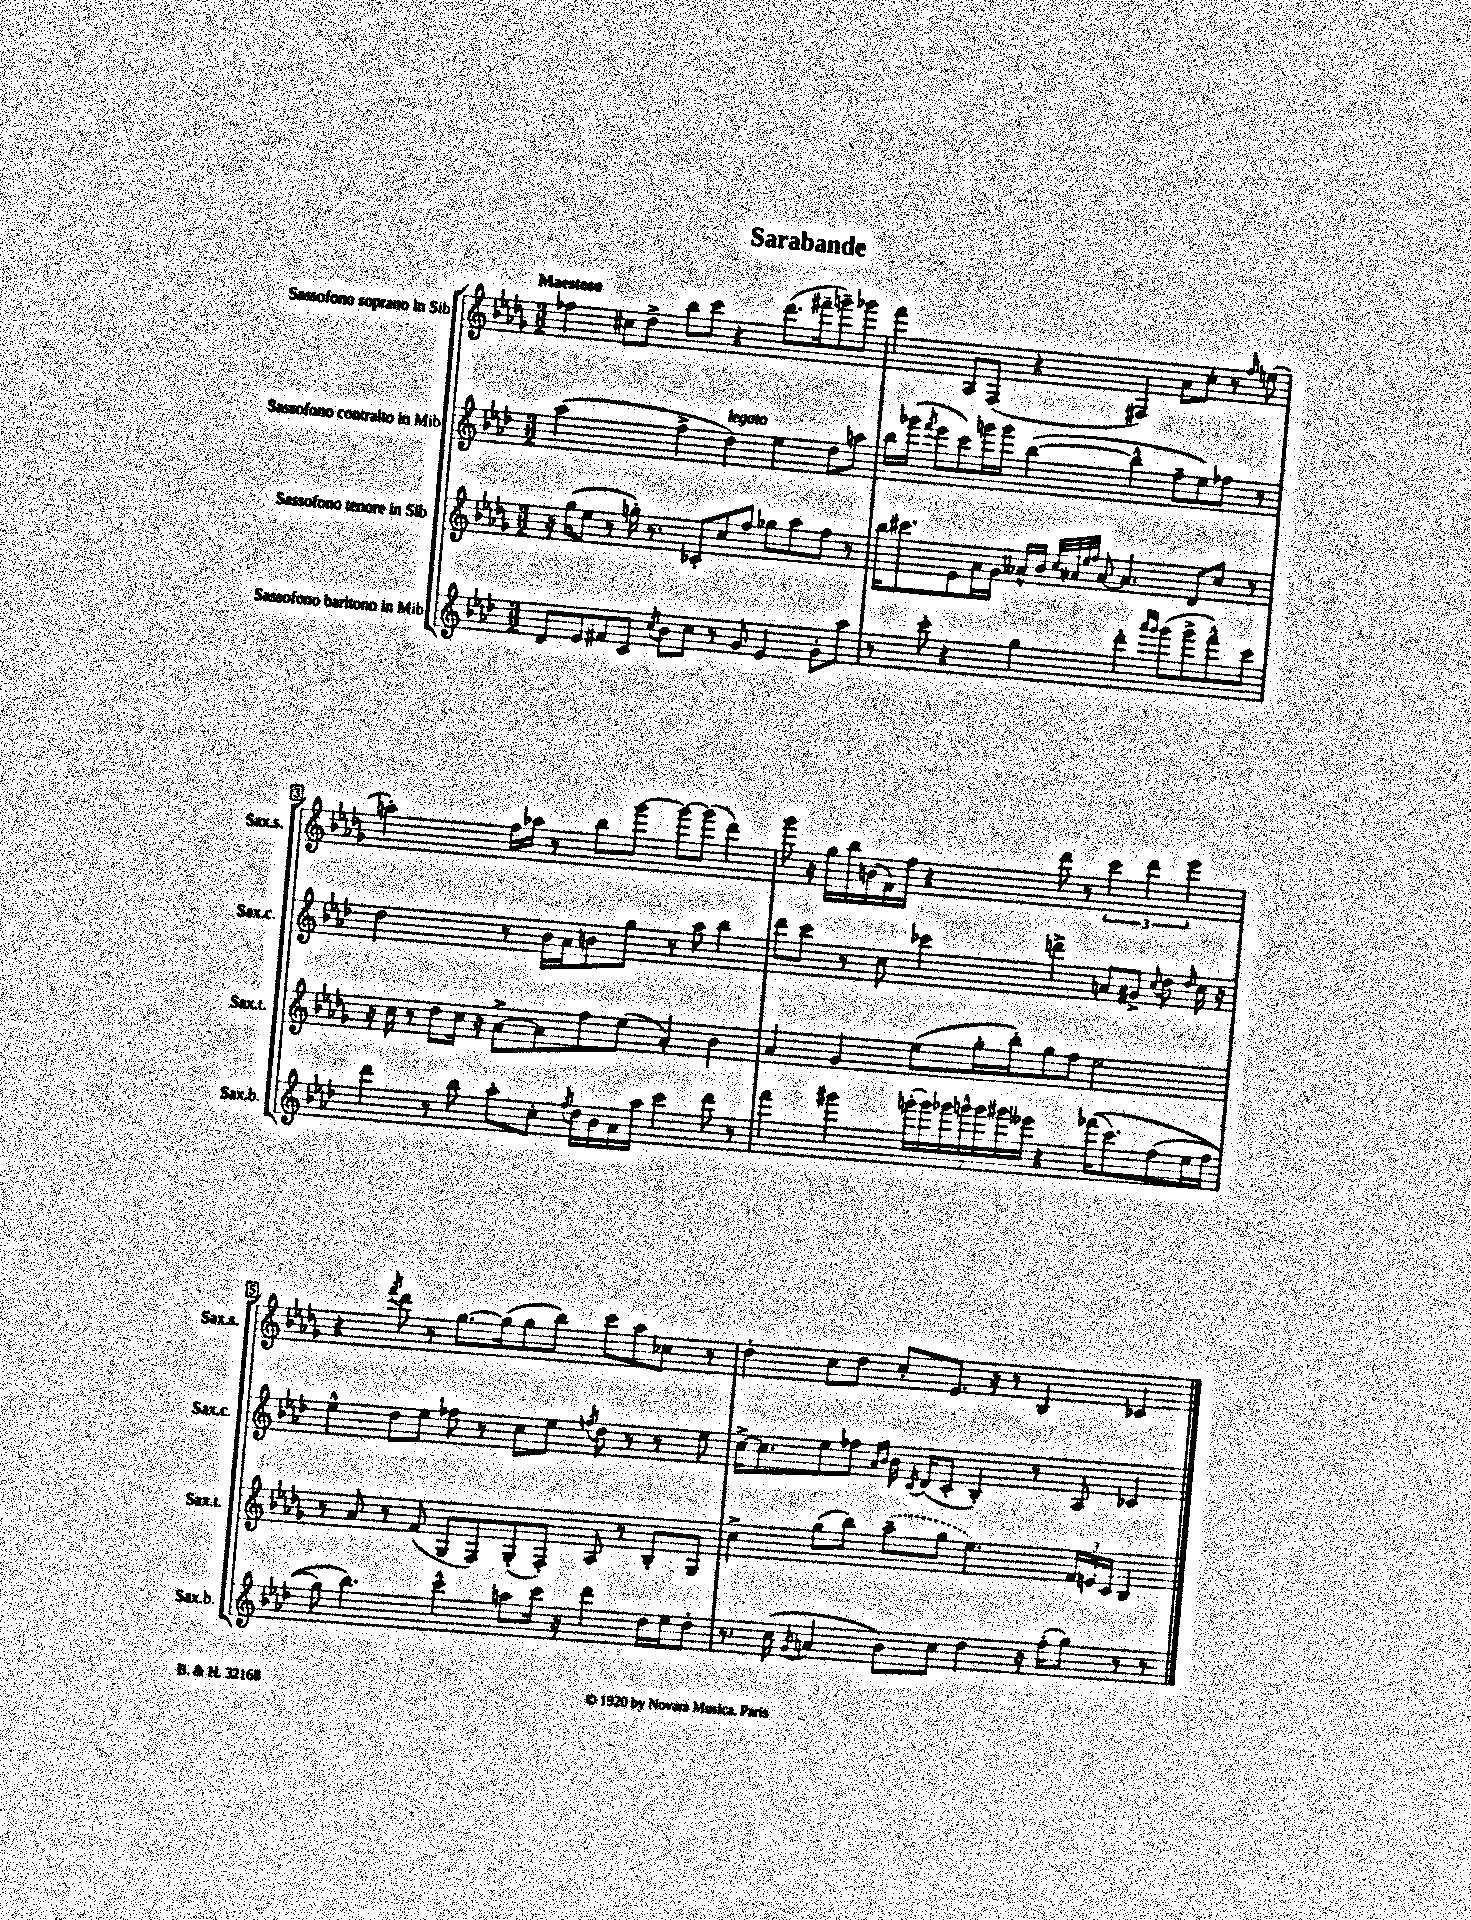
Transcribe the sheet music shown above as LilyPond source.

\header { title = "Sarabande" }
<<
\new StaffGroup <<
\new Staff = "s0" \with { instrumentName = "Sassofono soprano in Sib" shortInstrumentName = "Sax.s." } {
    \clef treble \key des \major \numericTimeSignature \time 3/2 \tempo "Maestoso"
    \autoBeamOff fes''4 cis''8[ des''8]-> bes''8[ c'''8] r4 des'''8.[( fis'''16-- g'''8--) ges'''8] |
    f'''4 aes8[ f8]( r4 fis4) aes'8[ c''8]-. r8 \grace { f''16 } e''8( |
    a''2-.) f''16[ aes''16] r8 bes''8[ ges'''8]~ ges'''8[~ ges'''8]( des'''4) |
    ges'''8 r16 ges''16[ bes''16 b'16( f'16) f''16] r4 des'''8 r8 \tuplet 3/2 { c'''4 des'''4 ees'''4 } |
    r4 \acciaccatura { f'''8 } des'''8 r8 ges''8.[~ ges''16( ges''8 bes''8]) c'''8[ aes''8 ces''8] r8 |
    des''4-. c''8[ des''8] c''8[-. ees'8.] r16 r8 bes4 ces'4 \bar "|." |
}
\new Staff = "s1" \with { instrumentName = "Sassofono contralto in Mib" shortInstrumentName = "Sax.c." } {
    \clef treble \key aes \major \numericTimeSignature \time 3/2
    \autoBeamOff aes''2( f''4-> des''4^\markup { \italic "legato" }) ees''4 des''8[ a''8] |
    bes''16[ ges'''16]( \acciaccatura { f'''8 } ees'''8[ c'''8) g'''16 g'''16] bes''4~( bes''4-^ f''8[-- ees''8) fes''8] r8 |
    des''2 r8 bes'16[ aes'16 b'8 g''8] r8 aes''8 bes''4 |
    des'''8[ c'''8] r8 c''8 ces'''4 d'''4-> a'8[ gis'8]-> \appoggiatura { c''8 } des''8 \grace { des''16 } c''16 r16 |
    ees''4-^ des''8[ ees''8] fes''8 r8 c''8[ ees''8] \acciaccatura { f''8 } des''8 r8 r8 ees''8 |
    c''16[~-> c''8. ees''8 fes''8] \grace { aes'16[ bes'16] } bes'16 \acciaccatura { c'8 } des'16[( c'8]-. bes4-.) r8 aes8 ces'4 \bar "|." |
}
\new Staff = "s2" \with { instrumentName = "Sassofono tenore in Sib" shortInstrumentName = "Sax.t." } {
    \clef treble \key des \major \numericTimeSignature \time 3/2
    \autoBeamOff r16 ges''16[( ees''8] r8 g''16-.) r8. ces'8[-. c''8 f''8] ges''8[ aes''8 f''8] r8 |
    bes''16[ cis'''8. ees'8 aes'16 ges'16] aeses'16[-^ bes'16] \grace { c''32[ aes'32 ees''32 f''32] } aes'8~ aes'4. des'8[ c''8] r8 |
    r16 c''16 r8 des''8[ c''16] r16 aes'8[~-> aes'8 f''8 ees''8]( aes'4-.) bes'4 |
    aes'4 ges'4 ees''8[( ges''16-. bes''16-.) ges''8 f''8] ees''2 |
    r8 aes'8 r8 f'8( ges8[ f8) ges8-.( f8]-.) aes8 r8 bes8[-. ges8] |
    c''4-> ges''8[( bes''8]) \once \slurDashed aes''8[--( ges''8] ees''4.) \tuplet 3/2 { f'16[ e'16 c'16] } bes4 \bar "|." |
}
\new Staff = "s3" \with { instrumentName = "Sassofono baritono in Mib" shortInstrumentName = "Sax.b." } {
    \clef treble \key aes \major \numericTimeSignature \time 3/2
    \autoBeamOff des'8[ ees'8 fis'8 c'8] \acciaccatura { c''8 } bes'8[ c''8] r8 g'8 ees'4 g'8[-. aes''8] |
    r8 c'''8-. r4 g''4 des'''4-. \grace { aes'''16[ g'''16] } g'''8[( g'''8-> f'''8-^) c'''8] |
    des'''4 r8 bes''8 aes''8[-. c''8]-. \acciaccatura { f''8 } des''16[ bes'16 aes'16 aes''16] c'''4 des'''8 r8 |
    f'''4 gis'''4 \tuplet 7/4 { g'''16[-.( g'''16) ges'''16 g'''16-^ g'''16 gis'''16 eeses'''16] } r4 fes'''16[(\( c'''8.) f''8( ees''16 f''16] |
    g''8) bes''4.\) c'''4-^ a''8[ c'''16] r16 des'''4 des''16[ ees''16 des''8]-. |
    r8. c''16( \acciaccatura { g'8 } a'4 bes'8[) c''8] des''4 r16 f''16[-.( g''8]) r8 r8 \bar "|." |
}
>>
>>
\layout { \context { \Score \override BarNumber.stencil = #(make-stencil-boxer 0.1 0.3 ly:text-interface::print) } }
